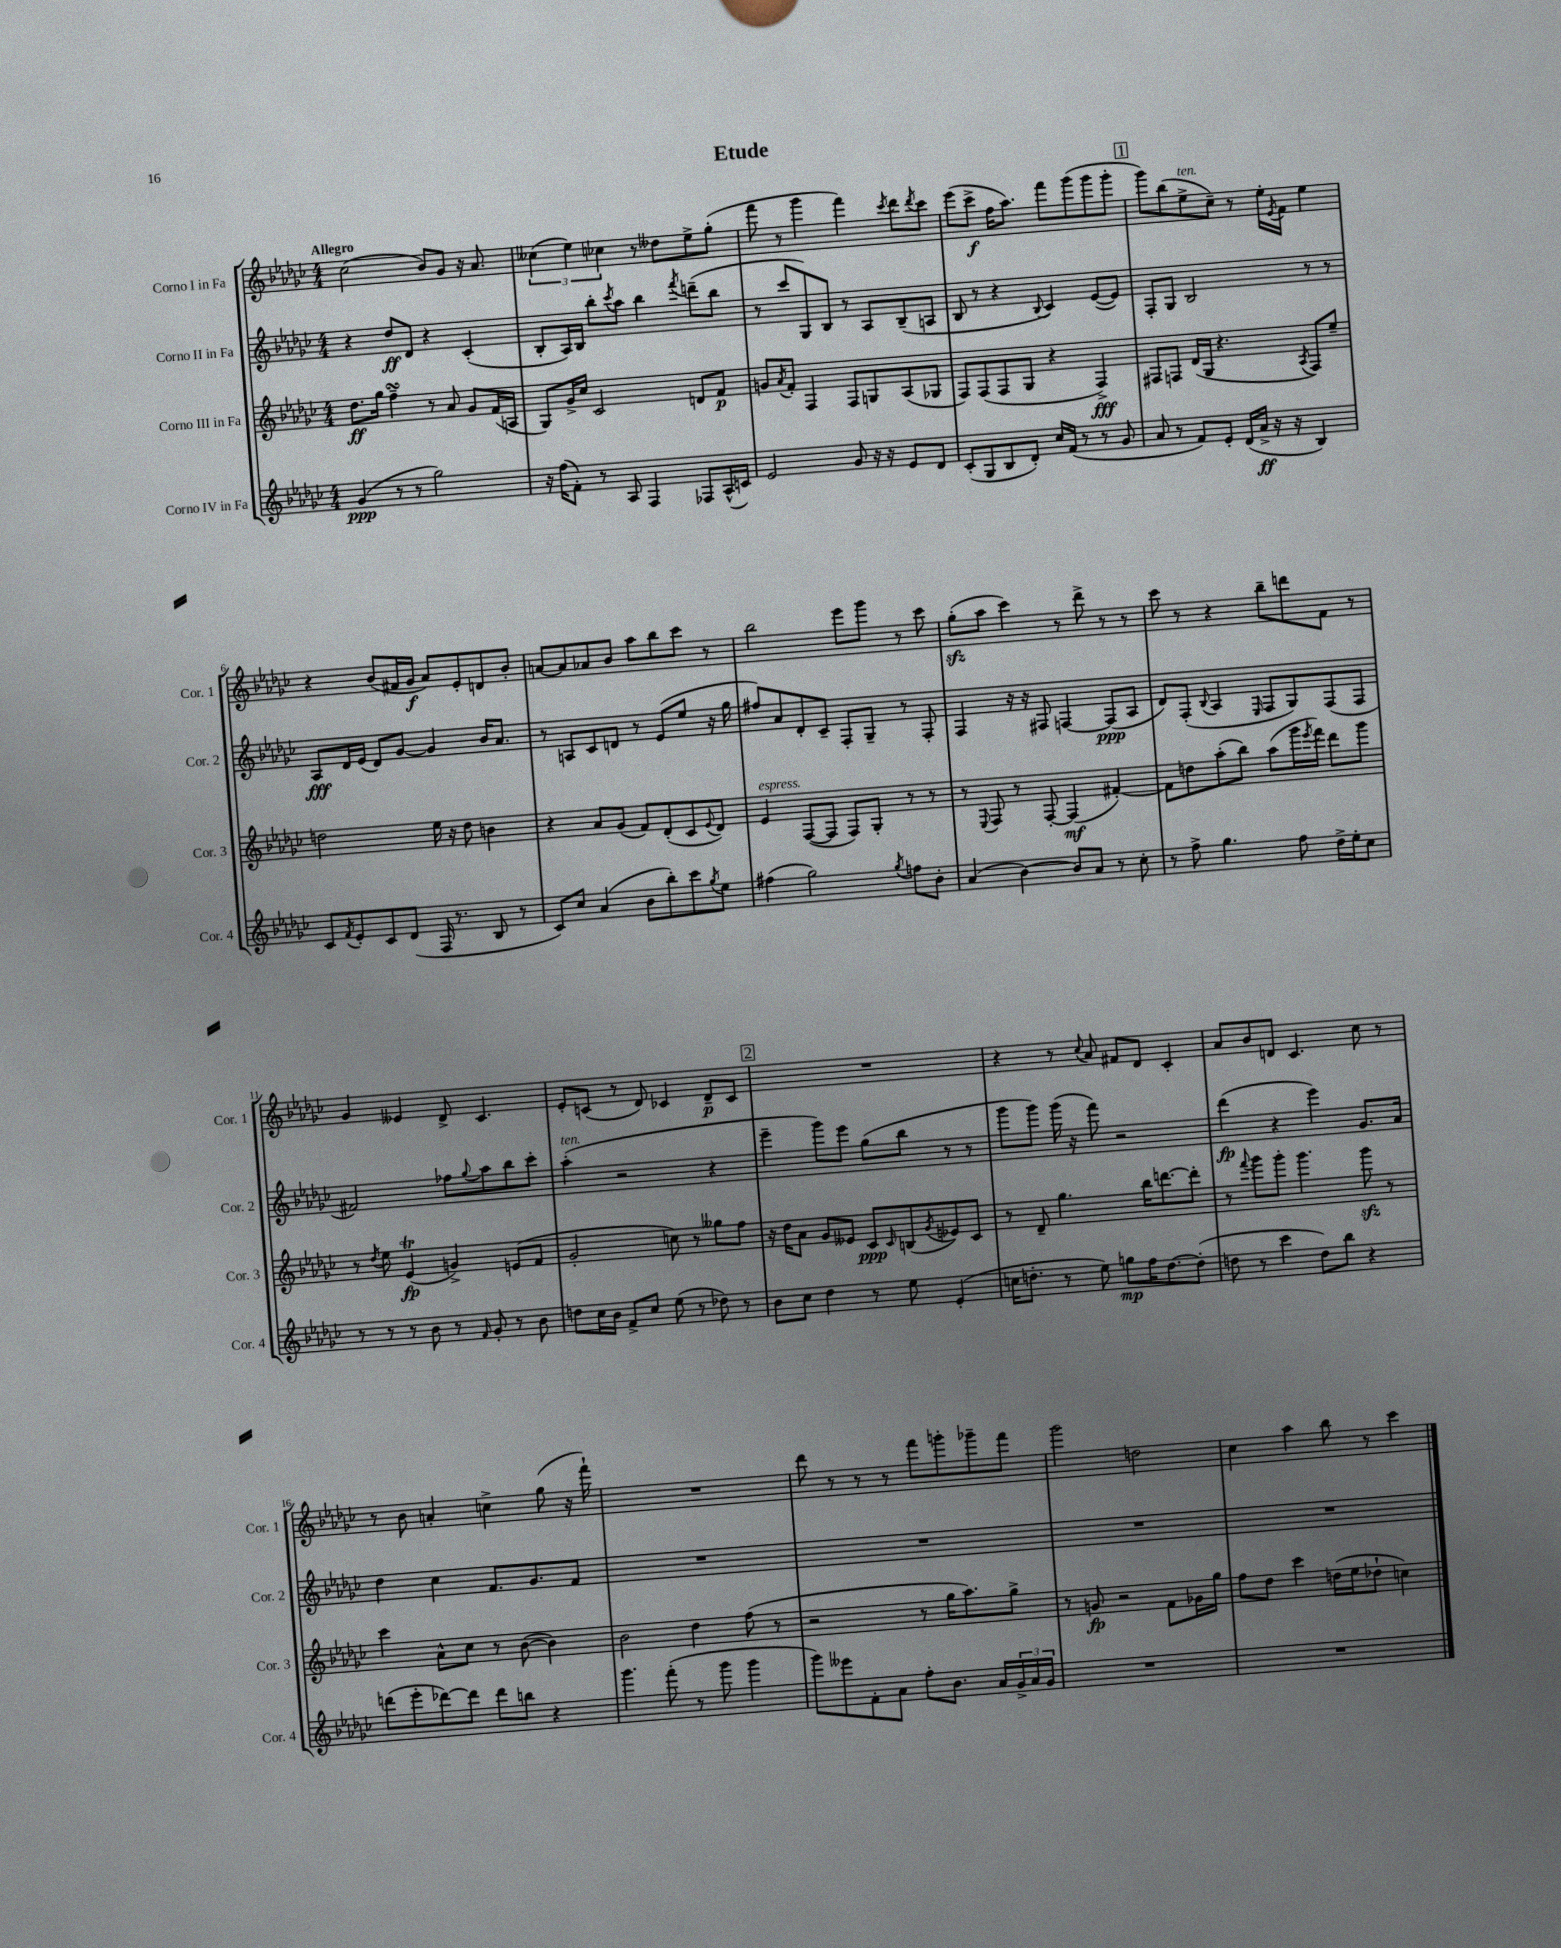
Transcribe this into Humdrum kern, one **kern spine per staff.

**kern	**dynam	**kern	**dynam	**kern	**dynam	**kern	**dynam
*part4	*part4	*part3	*part3	*part2	*part2	*part1	*part1
*staff4	*staff4	*staff3	*staff3	*staff2	*staff2	*staff1	*staff1
*I"Corno IV in Fa	*	*I"Corno III in Fa	*	*I"Corno II in Fa	*	*I"Corno I in Fa	*
*I'Cor. 4	*	*I'Cor. 3	*	*I'Cor. 2	*	*I'Cor. 1	*
*clefG2	*	*clefG2	*	*clefG2	*	*clefG2	*
*k[b-e-a-d-g-c-]	*	*k[b-e-a-d-g-c-]	*	*k[b-e-a-d-g-c-]	*	*k[b-e-a-d-g-c-]	*
*M4/4	*	*M4/4	*	*M4/4	*	*M4/4	*
=1	=1	=1	=1	=1	=1	=1	=1
!	!	!	!	!	!	!LO:TX:a:B:t=Allegro	!
(4g-/	ppp	8.dd-\L	ff	4r	.	(2cc-\	.
.	.	16gg-\Jk	.	.	.	.	.
8r	.	4ffsSsS~\	.	8dd-/L	ff	.	.
8r	.	.	.	8d-/J	.	.	.
2gg-\)	.	8r	.	4r	.	8b-/L)	.
.	.	8a-/	.	.	.	8g-/J	.
.	.	8g-/L	.	(4c-'/	.	16r	.
.	.	.	.	.	.	8.a-/	.
.	.	(16f/L	.	.	.	.	.
.	.	16An/JJ	.	.	.	.	.
=2	=2	=2	=2	=2	=2	=2	=2
16r	.	8G-/L)	.	8B-'/L	.	(6cc--X\	.
(16ff\KL	.	.	.	.	.	.	.
8f'\J)	.	16g-^/L	.	16A-/L)	.	.	.
.	.	.	.	.	.	6ee-\)	.
.	.	16cc-/JJ	.	16B-/JJ	.	.	.
8r	.	2c-/	.	8bb-'\L	.	.	.
.	.	.	.	.	.	6cc-X\	.
.	.	.	.	8qccc-/	.	.	.
8A-/	.	.	.	8aa-\J	.	.	.
4F/	.	.	.	4bb-\	.	8r	.
.	.	.	.	.	.	8dd--X\L	.
.	.	.	.	8qfff/	.	.	.
8F-X/L	.	8dn/L	.	(8dddn~\L	.	8ee-^\	.
(16A-^^/L	.	8f/J	p	8bb-\J	.	(8gg-'\J	.
16cn/JJ)	.	.	.	.	.	.	.
=3	=3	=3	=3	=3	=3	=3	=3
2e-/	.	8gn/L	.	8r	.	8fff\	.
.	.	8qa-/	.	.	.	.	.
.	.	8f'/J	.	8ccc-/L	.	8r	.
.	.	4F/	.	8G-/)	.	4ggg-\	.
.	.	.	.	8B-/J	.	.	.
8g-/	.	8F/L	.	8r	.	4fff\)	.
16r	.	8Gn/	.	8A-/L	.	.	.
16r	.	.	.	.	.	.	.
.	.	.	.	.	.	8qccc-/	.
8e-/L	.	(8A-/	.	(8B-~/	.	8ddd-\L	.
.	.	.	.	.	.	8qddd-/	.
8d-/J	.	8G-X/J	.	8An/J	.	8ccc-\J	.
=4	=4	=4	=4	=4	=4	=4	=4
(8c-'/L	.	8F/L)	.	8B-/	.	(8eee-\L	.
8G-/	.	(8F/	.	8r	.	8ccc-^\J	f
8B-/	.	8F/	.	4r	.	16ff\KL	.
.	.	.	.	.	.	8.aa-\J)	.
8d-'/J)	.	8G-/J	.	.	.	.	.
.	.	.	.	8qqB-/	.	.	.
16cc-/LL	.	4r	.	4c-/)	.	8fff\L	.
(16f/JJ	.	.	.	.	.	.	.
8r	.	.	.	.	.	(8ggg-\	.
8r	.	4F^/)	fff	([8e-/L	.	8ggg-\	.
8g-/	.	.	.	8e-/J])	.	8ggg-'\J	.
!!LO:REH:place=s1:t=1
=5	=5	=5	=5	=5	=5	=5	=5
8a-/	.	8F#X/L	.	8F'/L	.	8ggg-\L)	.
8r	.	8Fn/J	.	8G-/J	.	(8bb-\	.
!	!	!	!	!	!	!LO:TX:a:i:t=ten.	!
8f/L)	.	(16d-/LL	.	2B-/	.	8ee-^\	.
.	.	16G-/JJ	.	.	.	.	.
8e-'/J	.	4.r	.	.	.	8cc-~\J)	.
(16d-/LL	.	.	.	.	.	8r	.
16a-^/JJ	ff	.	.	.	.	.	.
16r	.	.	.	.	.	16ee-'\LL	.
.	.	.	.	.	.	8qe-/	.
16r	.	.	.	.	.	16f\JJ	.
.	.	8qA-/	.	.	.	.	.
4B-/)	.	8F/L)	.	8r	.	4ee-\	.
.	.	8ee-~/J	.	8r	.	.	.
!!LO:LB:g=z
=6	=6	=6	=6	=6	=6	=6	=6
8c-/L	.	2ddn\	.	8A-/L	fff	4r	.
8qf/	.	.	.	.	.	.	.
8e-'/	.	.	.	16d-/L	.	.	.
.	.	.	.	(16e-/JJ	.	.	.
8c-/	.	.	.	8d-/L)	.	(8b-/L	.
(8d-/J	.	.	.	[8g-/J	.	16f#X/L	.
.	.	.	.	.	.	16g-/JJ	f
16F/	.	16ee-\	.	4g-/]	.	8a-/L)	.
8.r	.	16r	.	.	.	.	.
.	.	8dd\	.	.	.	8e-'/	.
8B-/	.	4bn\	.	16b-/KL	.	8dn/	.
.	.	.	.	8.a-/J	.	.	.
8r	.	.	.	.	.	8b-'/J	.
=7	=7	=7	=7	=7	=7	=7	=7
8c-/L)	.	4r	.	8r	.	[8an/L	.
8cc-/J	.	.	.	8An/L	.	8a/]	.
(4a-/	.	8a-/L	.	8c-/	.	8a-X/	.
.	.	(8g-/J	.	8dn/J	.	8b-/J	.
8b-\L	.	8f/L)	.	8r	.	8aa-\L	.
8bb-'\)	.	(8d-'/	.	(8e-/L	.	8bb-\	.
8ccc-\	.	8c-/	.	8ee-/J	.	8ccc-\J	.
8qgg-/	.	8qqe-/	.	.	.	.	.
8ee-\J	.	8d-/J)	.	16r	.	8r	.
.	.	.	.	16gg-\	.	.	.
=8	=8	=8	=8	=8	=8	=8	=8
!	!	!LO:TX:a:i:t=espress.	!	!	!	!	!
(4ff#X\	.	4e-/	.	8ff#X/L)	.	2bb-\	.
.	.	.	.	8a-/	.	.	.
2gg-\)	.	([8F/L	.	8d-'/	.	.	.
.	.	8F/J]	.	8c-~/J	.	.	.
.	.	8F/L)	.	8F'/L	.	8eee-\L	.
.	.	8G-'/J	.	8G-~/J	.	8ggg-\J	.
8qgg-/	.	.	.	.	.	.	.
8ffn\L	.	8r	.	8r	.	8r	.
8b-'\J	.	8r	.	8F'/	.	8ccc-\	.
=9	=9	=9	=9	=9	=9	=9	=9
(4a-/	.	8r	.	4F/	.	(8gg-zz'\L	.
.	.	8qqE-/	.	.	.	.	.
.	.	8F/	.	.	.	8aa-\J	.
[4b-\)	.	8r	.	16r	.	4ccc-\)	.
.	.	.	.	16r	.	.	.
.	.	[8F'/	.	8F#X/	.	.	.
8b-/L]	.	(4F/]	mf	[4Fn/	.	8r	.
8a-/J	.	.	.	.	.	8ddd-^\	.
8r	.	[4f#X'/)	.	(8F/L]	ppp	8r	.
8cc-'\	.	.	.	8A-/J	.	8r	.
=10	=10	=10	=10	=10	=10	=10	=10
8r	.	8f#\L]	.	8d-/L)	.	8ccc-\	.
8ff^\	.	8ddn\	.	(8F'/J	.	8r	.
.	.	.	.	8qqB-/	.	.	.
4.gg-\	.	(8aa-'\	.	4A-/	.	4r	.
.	.	8bb-\J)	.	.	.	.	.
.	.	.	.	16qqE-/	.	.	.
.	.	(8aa-\L	.	8F/L	.	8bb-~\L	.
8ff\	.	16ggg-\L	.	8G-/)	.	8dddn\	.
.	.	8qeee-/	.	.	.	.	.
.	.	16fff\JJ)	.	.	.	.	.
16dd-^\LL	.	8ddd-\L	.	(8F/	.	8f\J	.
16ee-'\J	.	.	.	.	.	.	.
8cc-\J	.	8ggg-\J	.	8F/J	.	8r	.
!!LO:LB:g=z
=11	=11	=11	=11	=11	=11	=11	=11
8r	.	8r	.	2f#X/)	.	4g-/	.
.	.	8qdd-/	.	.	.	.	.
8r	.	8ee-\	.	.	.	.	.
8r	.	(4e-T/	fp	.	.	4e--X/	.
8b-\	.	.	.	.	.	.	.
8r	.	4gn^/)	.	8ff-X\L	.	8d-^/	.
16qqf/	.	.	.	8qqgg-/	.	.	.
8g-'/	.	.	.	8aa-\	.	4.c-/	.
8r	.	(8en/L	.	8bb-\	.	.	.
8b-\	.	8f/J	.	8ccc-'\J	.	.	.
=12	=12	=12	=12	=12	=12	=12	=12
!	!	!	!	!LO:TX:a:i:t=ten.	!	!	!
8ddn\L	.	2g-'/	.	(4aa-'\	.	8e-'/L	.
16cc-\L	.	.	.	.	.	(8cn/J	.
16b-\JJ	.	.	.	.	.	.	.
8f^/L	.	.	.	2r	.	8r	.
8cc-/J	.	.	.	.	.	8d-/)	.
(8ee-\	.	8ccn\)	.	.	.	4c-X/	.
8r	.	8r	.	.	.	.	.
8dd-X\)	.	8gg--X\L	.	4r	.	8d-~/L	p
8r	.	8ff\J	.	.	.	8c-/J	.
!!LO:REH:place=s1:t=2
=13	=13	=13	=13	=13	=13	=13	=13
8b-\L	.	16r	.	4eee-~\	.	1r	.
.	.	16dd-\KL	.	.	.	.	.
8cc-\J	.	8a-\J	.	.	.	.	.
4dd-\	.	8g-/L	.	8ggg-\L)	.	.	.
.	.	8e--X/J	.	8eee-\J	.	.	.
8r	.	8c-/L	ppp	(8gg-\L	.	.	.
.	.	16qqc-/	.	.	.	.	.
8ee-\	.	(8Bn/	.	8bb-\J	.	.	.
.	.	8qg-/	.	.	.	.	.
(4e-'/	.	8e-X/)	.	8r	.	.	.
.	.	8c-/J	.	8r	.	.	.
=14	=14	=14	=14	=14	=14	=14	=14
16ccn\KL	.	8r	.	8ggg-\L	.	4r	.
8.ddn'\J	.	.	.	.	.	.	.
.	.	8d-~/	.	8ggg-\J)	.	.	.
8r	.	4.gg-\	.	(16ggg-\	.	8r	.
.	.	.	.	16r	.	.	.
.	.	.	.	.	.	8qqcc-/	.
8ee-\)	.	.	.	8fff\)	.	8a-/	.
8ggn\L	mp	.	.	2r	.	8f#X/L	.
16ff\K	.	16bb-\KL	.	.	.	8d-/J	.
[8.dd\	.	[8.dddn\	.	.	.	.	.
.	.	.	.	.	.	4c-'/	.
(8dd'\J]	.	8ddd'\J]	.	.	.	.	.
=15	=15	=15	=15	=15	=15	=15	=15
8ddn\	.	8r	.	(4ddd-\	fp	8a-/L	.
.	.	8qqfff/	.	.	.	.	.
8r	.	8ggg-\L	.	.	.	8b-/	.
4ccc-\	.	8ggg-'\J	.	4r	.	8dn/J	.
.	.	4.ggg-\	.	.	.	4.c-/	.
8dd\L)	.	.	.	4eee-\)	.	.	.
8bb-\J	.	.	.	.	.	.	.
4r	.	8ggg-zz\	.	8.g-/L	.	8cc-\	.
.	.	8r	.	.	.	8r	.
.	.	.	.	16a-/Jk	.	.	.
!!LO:LB:g=z
=16	=16	=16	=16	=16	=16	=16	=16
(8dddn\L	.	4ccc-\	.	4dd-\	.	8r	.
8eee-'\	.	.	.	.	.	8b-\	.
[8ddd-X\)	.	8a-^^\L	.	4cc-\	.	4an'/	.
8ddd-\J]	.	8cc-\J	.	.	.	.	.
8ddd-\L	.	8r	.	8.f/L	.	4ccn^\	.
8bbn\J	.	([8b-\	.	.	.	.	.
.	.	.	.	8.g-/	.	.	.
4r	.	4b-\])	.	.	.	(8gg-\	.
.	.	.	.	8f/J	.	16r	.
.	.	.	.	.	.	16fff`\)	.
=17	=17	=17	=17	=17	=17	=17	=17
4.ggg-\	.	2b-\	.	1r	.	1r	.
(8fff'\	.	.	.	.	.	.	.
8r	.	4dd-\	.	.	.	.	.
8ggg-\	.	.	.	.	.	.	.
4ggg-\	.	(8ff\	.	.	.	.	.
.	.	8r	.	.	.	.	.
=18	=18	=18	=18	=18	=18	=18	=18
8ggg-\L)	.	2r	.	1r	.	8ddd-\	.
8eee--X\	.	.	.	.	.	8r	.
8f'\	.	.	.	.	.	8r	.
8a-\J	.	.	.	.	.	8r	.
8ff'\L	.	8r	.	.	.	8fff\L	.
8.b-\J	.	16gg-\KL	.	.	.	8gggn'\	.
.	.	8.aa-\)	.	.	.	.	.
.	.	.	.	.	.	8ggg-X~\	.
16a-/LL	.	.	.	.	.	.	.
24g-^/	.	8gg-^\J	.	.	.	8fff\J	.
24a-/	.	.	.	.	.	.	.
24g-/JJ	.	.	.	.	.	.	.
=19	=19	=19	=19	=19	=19	=19	=19
1r	.	8r	.	1r	.	2ggg-\	.
.	.	8gn/	fp	.	.	.	.
.	.	2r	.	.	.	.	.
.	.	.	.	.	.	2ddn\	.
.	.	8f\L	.	.	.	.	.
.	.	16g-X\L	.	.	.	.	.
.	.	16gg-\JJ	.	.	.	.	.
=20	=20	=20	=20	=20	=20	=20	=20
1r	.	8ff\L	.	1r	.	4cc-\	.
.	.	8dd-\J	.	.	.	.	.
.	.	4ccc-\	.	.	.	4aa-\	.
.	.	(16ddn\LL	.	.	.	8bb-\	.
.	.	16ee-\J	.	.	.	.	.
.	.	8dd-X`\J	.	.	.	8r	.
.	.	4ccn\)	.	.	.	4ccc-\	.
==	==	==	==	==	==	==	==
*-	*-	*-	*-	*-	*-	*-	*-
